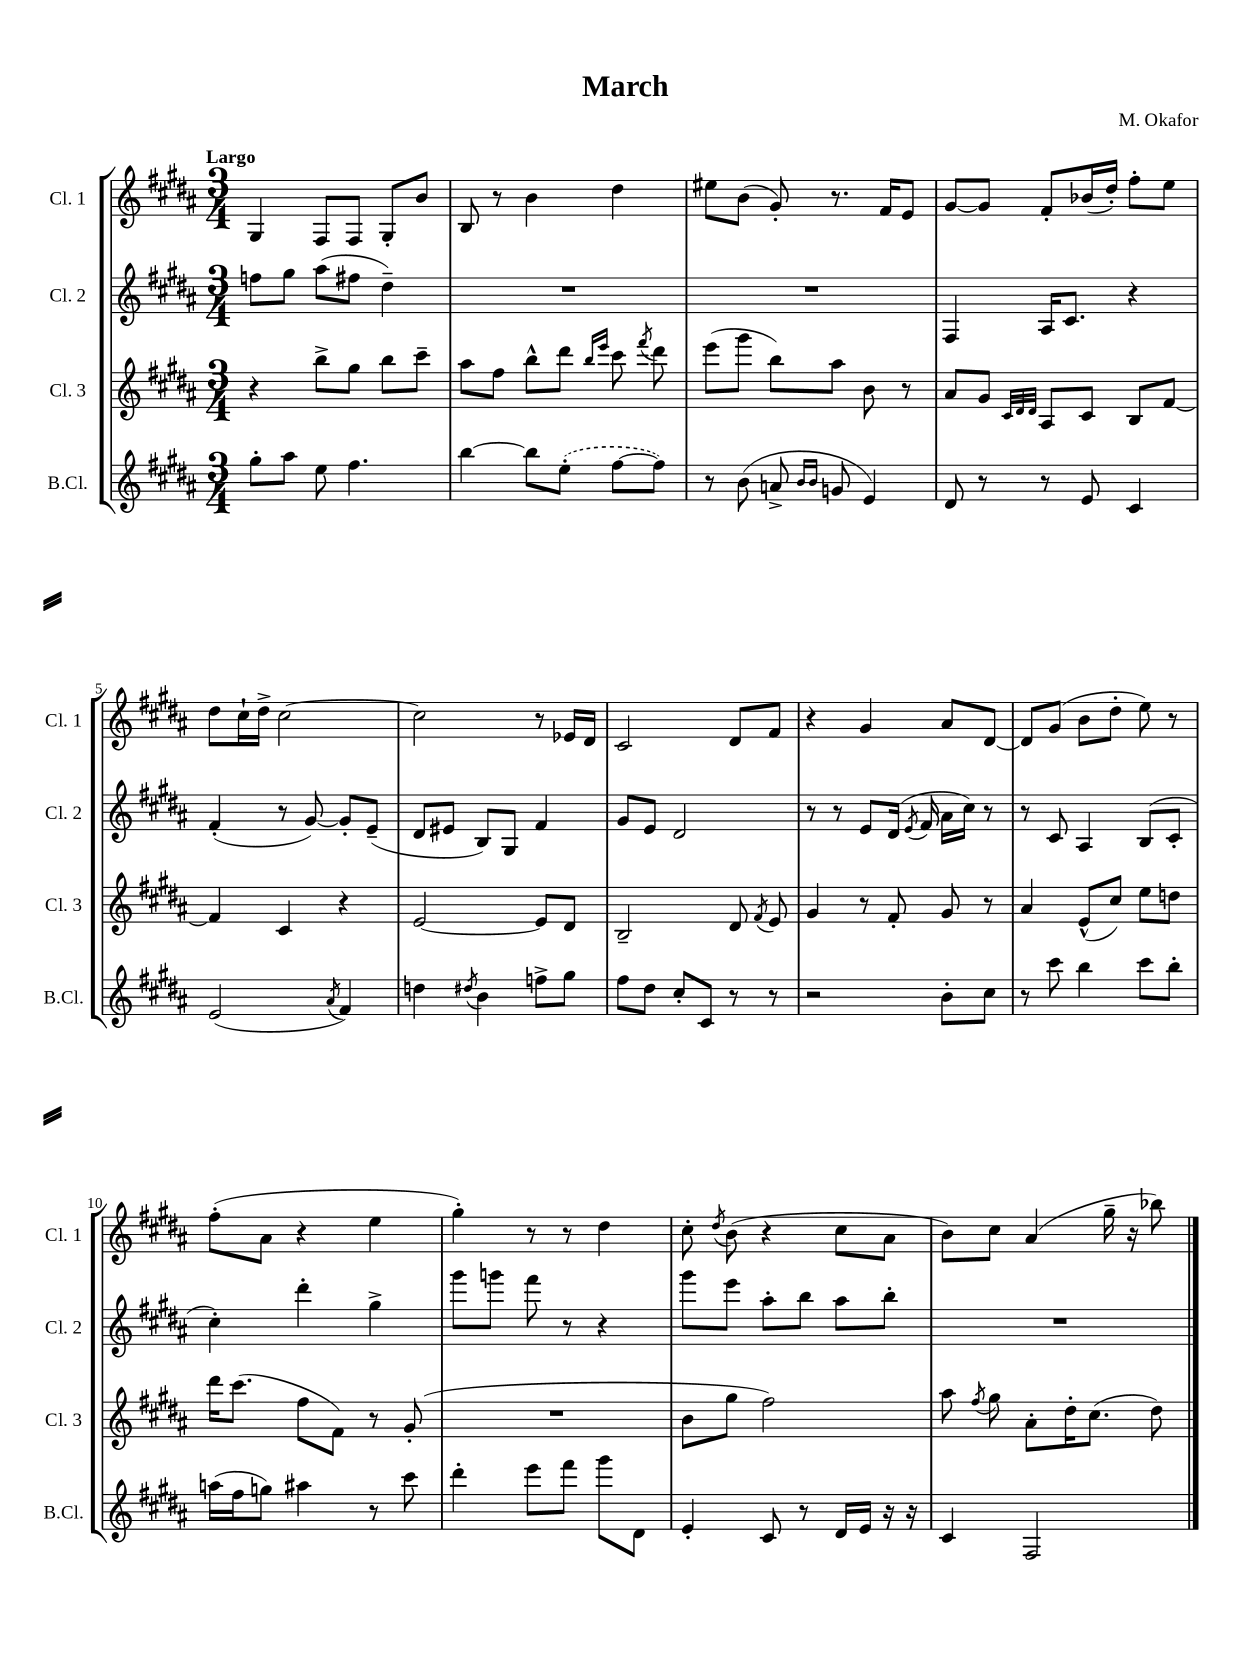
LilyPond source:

\header { title = "March" composer = "M. Okafor" }
<<
\new StaffGroup <<
\new Staff = "s0" \with { instrumentName = "Cl. 1" shortInstrumentName = "Cl. 1" } {
    \clef treble \key b \major \numericTimeSignature \time 3/4 \tempo "Largo"
    \autoBeamOff gis4 fis8[ fis8] gis8[-. b'8] |
    b8 r8 b'4 dis''4 |
    eis''8[ b'8]( gis'8-.) r8. fis'16[ e'8] |
    gis'8[~ gis'8] fis'8[-. bes'16( dis''16]-.) fis''8[-. e''8] |
    dis''8[ cis''16-! dis''16]-> cis''2~ |
    cis''2 r8 ees'16[ dis'16] |
    cis'2 dis'8[ fis'8] |
    r4 gis'4 ais'8[ dis'8]~ |
    dis'8[ gis'8]( b'8[ dis''8]-. e''8) r8 |
    fis''8[-.( ais'8] r4 e''4 |
    gis''4-.) r8 r8 dis''4 |
    cis''8-. \acciaccatura { dis''8 } b'8( r4 cis''8[ ais'8] |
    b'8[) cis''8] ais'4( gis''16-- r16 bes''8) \bar "|." |
}
\new Staff = "s1" \with { instrumentName = "Cl. 2" shortInstrumentName = "Cl. 2" } {
    \clef treble \key b \major \numericTimeSignature \time 3/4
    \autoBeamOff f''8[ gis''8] ais''8[( fis''8] dis''4--) |
    R2. |
    R2. |
    fis4 ais16[ cis'8.] r4 |
    fis'4-.( r8 gis'8~) gis'8[-. e'8]--( |
    dis'8[ eis'8] b8[) gis8] fis'4 |
    gis'8[ e'8] dis'2 |
    r8 r8 e'8[ dis'16]( \acciaccatura { e'8 } fis'16 ais'16[ cis''16]) r8 |
    r8 cis'8 ais4 b8[( cis'8]-. |
    cis''4-.) dis'''4-. gis''4-> |
    gis'''8[ g'''8] fis'''8 r8 r4 |
    gis'''8[ e'''8] ais''8[-. b''8] ais''8[ b''8]-. |
    R2. \bar "|." |
}
\new Staff = "s2" \with { instrumentName = "Cl. 3" shortInstrumentName = "Cl. 3" } {
    \clef treble \key b \major \numericTimeSignature \time 3/4
    \autoBeamOff r4 b''8[-> gis''8] b''8[ cis'''8]-- |
    ais''8[ fis''8] b''8[-^ dis'''8] \grace { b''16[ e'''16] } cis'''8 \acciaccatura { fis'''8 } dis'''8 |
    e'''8[( gis'''8] b''8[) ais''8] b'8 r8 |
    ais'8[ gis'8] \grace { cis'32[ dis'32 dis'32] } ais8[ cis'8] b8[ fis'8]~ |
    fis'4 cis'4 r4 |
    e'2~ e'8[ dis'8] |
    b2-- dis'8 \acciaccatura { fis'8 } e'8 |
    gis'4 r8 fis'8-. gis'8 r8 |
    ais'4 e'8[-^( cis''8]) e''8[ d''8] |
    dis'''16[ cis'''8.]( fis''8[ fis'8]) r8 gis'8-.( |
    R2. |
    b'8[ gis''8] fis''2) |
    ais''8 \acciaccatura { fis''8 } gis''8 ais'8[-. dis''16-. cis''8.]( dis''8) \bar "|." |
}
\new Staff = "s3" \with { instrumentName = "B.Cl." shortInstrumentName = "B.Cl." } {
    \clef treble \key b \major \numericTimeSignature \time 3/4
    \autoBeamOff gis''8[-. ais''8] e''8 fis''4. |
    b''4~ b''8[ \once \slurDashed e''8]-.( fis''8[~ fis''8]) |
    r8 b'8( a'8-> \grace { b'16[ b'16] } g'8 e'4) |
    dis'8 r8 r8 e'8 cis'4 |
    e'2( \acciaccatura { ais'8 } fis'4) |
    d''4 \acciaccatura { dis''8 } b'4 f''8[-> gis''8] |
    fis''8[ dis''8] cis''8[-. cis'8] r8 r8 |
    r2 b'8[-. cis''8] |
    r8 cis'''8 b''4 cis'''8[ b''8]-. |
    a''16[( fis''16 g''8]) ais''4 r8 cis'''8 |
    dis'''4-. e'''8[ fis'''8] gis'''8[ dis'8] |
    e'4-. cis'8 r8 dis'16[ e'16] r16 r16 |
    cis'4 fis2 \bar "|." |
}
>>
>>
